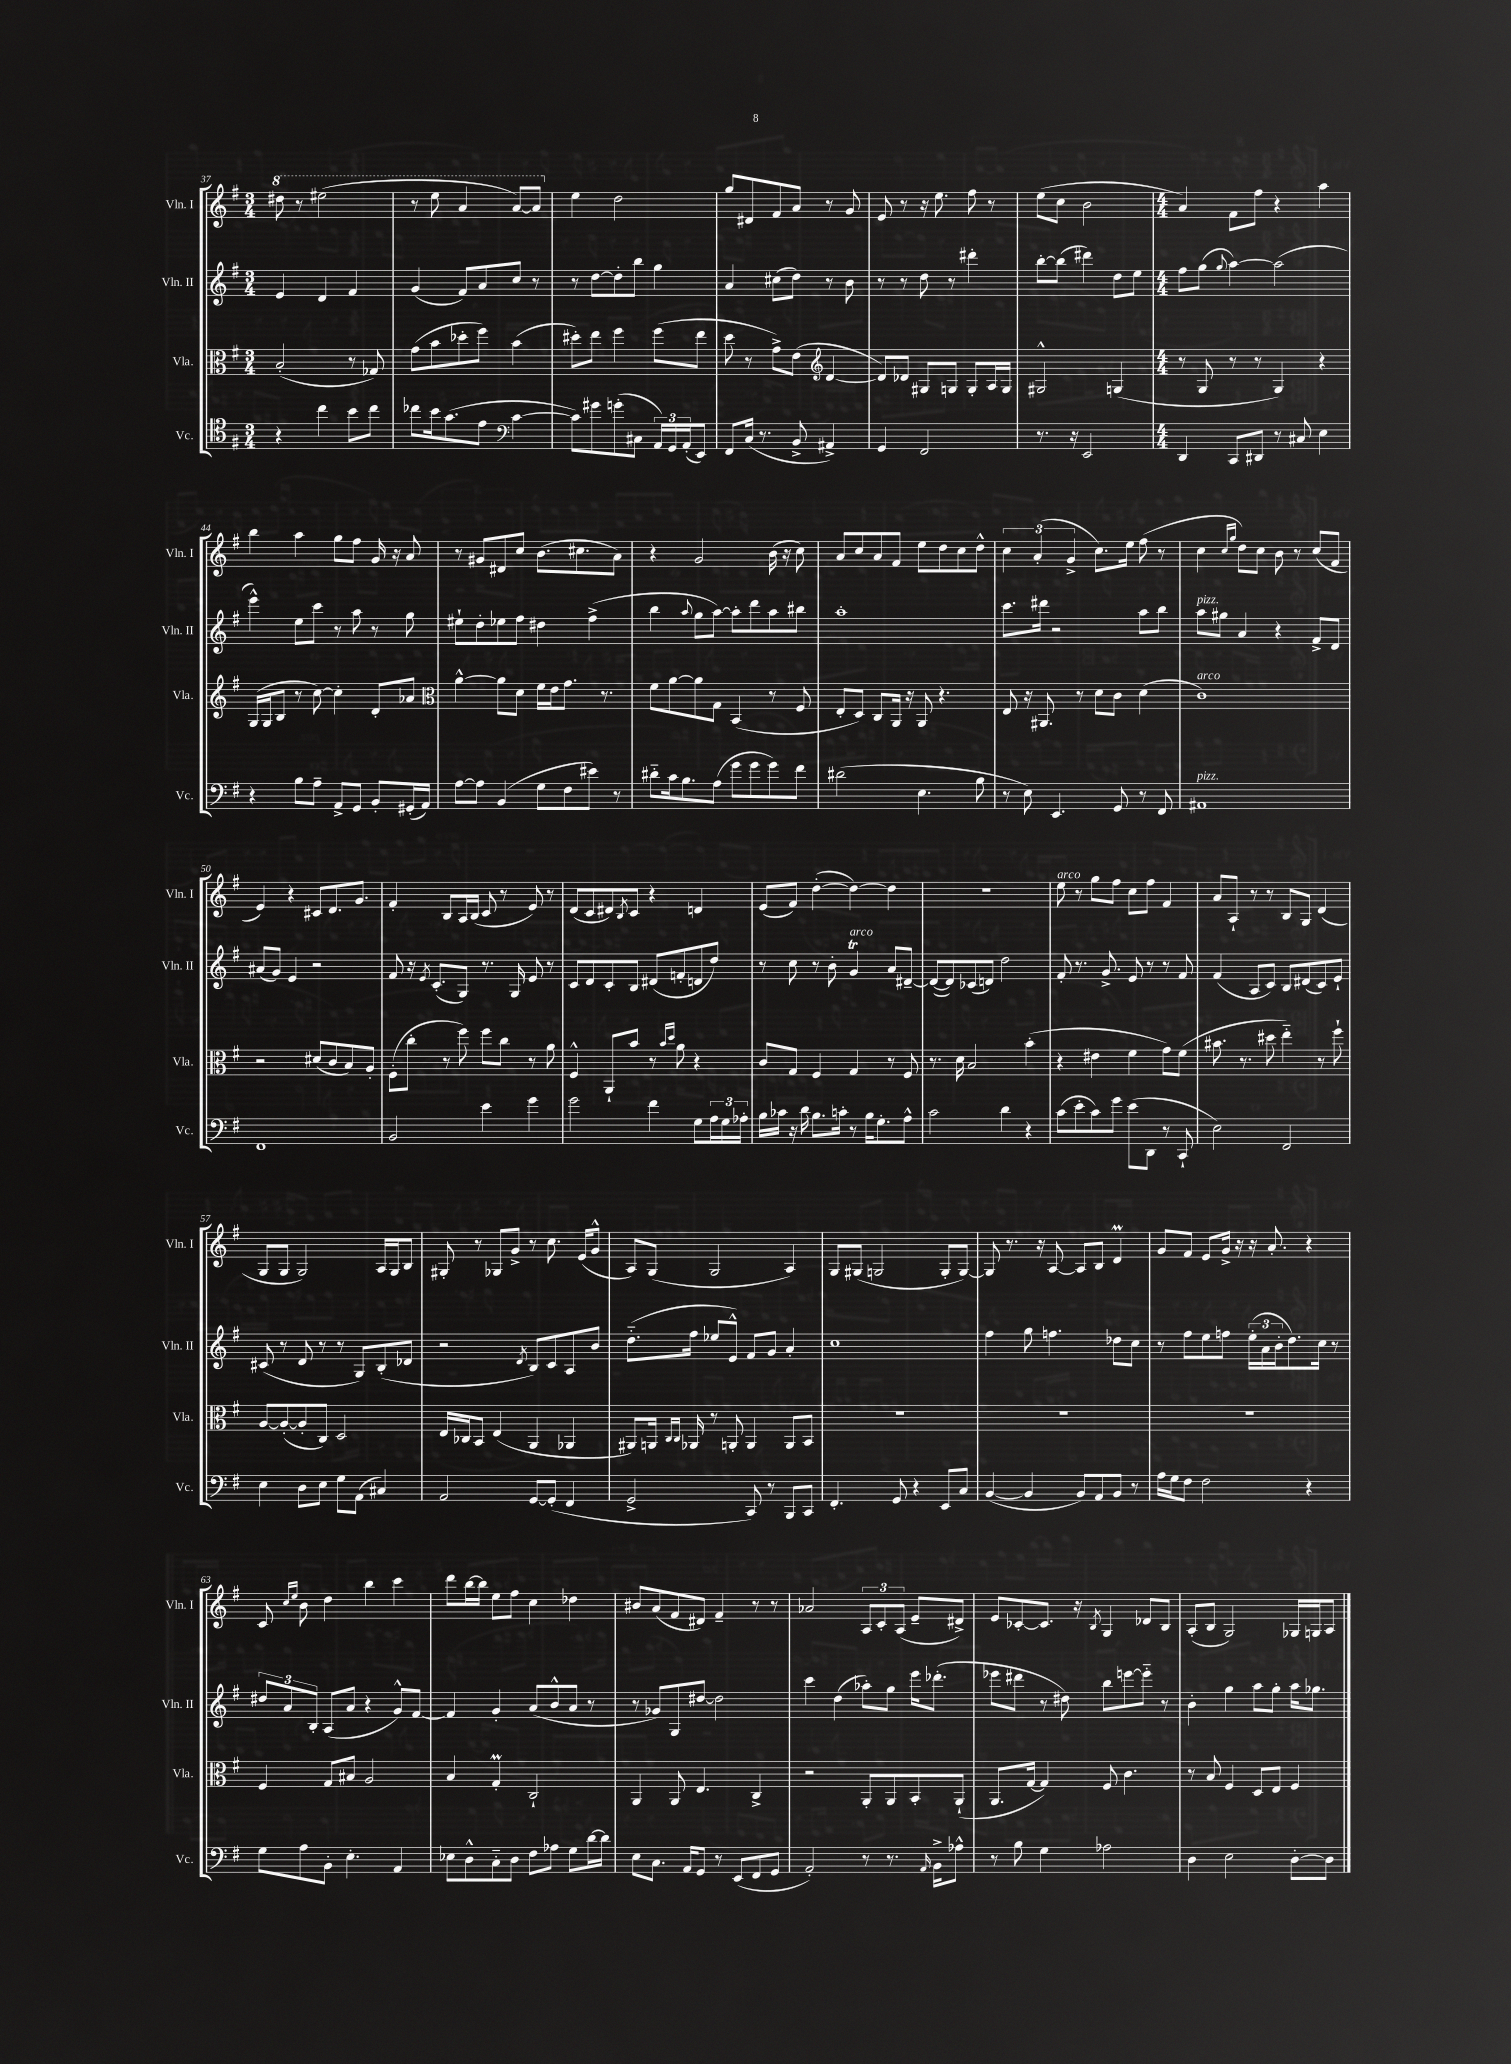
<<
\new StaffGroup <<
\new Staff = "s0" \with { instrumentName = "Vln. I" shortInstrumentName = "Vln. I" } {
    \clef treble \key g \major \numericTimeSignature \time 3/4
    \ottava #1 dis'''8 r8 eis'''2( |
    r8 e'''8 a''4 a''8~) a''8 \ottava #0 |
    e''4 d''2 |
    g''8 dis'8 fis'8 a'8 r8 g'8 |
    e'8 r8 r16 e''8. fis''8 r8 |
    e''8( c''8 b'2 |
    \numericTimeSignature \time 4/4 a'4) fis'8 fis''8 r4 a''4 |
    b''4 a''4 g''8 fis''8 g'16 r16 a'8 |
    r8 gis'8 dis'8 c''8 b'8.( cis''8. a'8) |
    r4 g'2 b'16( r16 c''8) |
    a'8 c''8 a'8 fis'8 e''8 d''8 c''8 d''8-^ |
    \tuplet 3/2 { c''4 a'4-.( g'4-> } c''8.) e''16 fis''8( r8 |
    c''4 \grace { c''16 g''16 } d''8) c''8 b'8 r8 c''8( fis'8 |
    e'4) r4 cis'8 d'8. g'8. |
    fis'4-. b8 a16 b16( c'8 r8 e'8) r8 |
    d'8( c'8 dis'8) \acciaccatura { b8 } c'8 r4 d'4 |
    e'8( fis'8) d''4~-.( d''4~) d''4 |
    R1 |
    e''8^\markup { \italic "arco" } r8 g''8 fis''8 c''8 fis''8 fis'4 |
    a'8 a8-! r8 r8 b8 g8 d'4( |
    g8 g8 g2) a16 g16 b8 |
    gis8-. r8 ges8 g'8-> r8 c''8. e'16( g'8-^ |
    a8) g8( g2 a4) |
    g8 gis8( g2 g8-. g8~) |
    g8 r8. r16 a8~ a8 b8 d'4\prall |
    g'8 fis'8 e'8 g'16-> r16 r16 a'8.-. r4 |
    c'8 \grace { c''16 e''16 } b'8 d''4 b''4 c'''4 |
    d'''8 b''16~ b''16 e''8 fis''8 c''4 des''4 |
    bis'8 a'8( fis'8 dis'8) fis'4-- r8 r8 |
    aes'2 \tuplet 3/2 { a8 c'8-. a8( } e'8-- dis'8->) |
    e'8 ces'8~-. ces'8. r16 \acciaccatura { b8 } g4 des'8 b8 |
    a8-.( b8 g2) ges16 g16 a8 \bar "|." |
}
\new Staff = "s1" \with { instrumentName = "Vln. II" shortInstrumentName = "Vln. II" } {
    \clef treble \key g \major \numericTimeSignature \time 3/4
    e'4 d'4 fis'4 |
    g'4( fis'8) a'8 c''8 r8 |
    r8 d''8~ d''8-. b''8 g''4 |
    a'4 cis''8( d''8) r8 b'8 |
    r8 r8 d''8 r8 dis'''4-. |
    b''8~-. b''8( dis'''4) d''8 e''8 |
    \numericTimeSignature \time 4/4 fis''8 g''8( \appoggiatura { g''8 } a''4~) a''2( |
    e'''4-^) e''8 c'''8 r8 a''8 r8 g''8 |
    eis''8-! d''8-. ees''8 fis''8 dis''4 fis''4->( |
    b''4 \appoggiatura { a''8 } g''8 a''8~) a''8-. d'''8 a''8 bis''8 |
    a''1-. |
    c'''8. dis'''16 r2 a''8 b''8 |
    a''8^\markup { \italic "pizz." } gis''8 a'4 r4 fis'8-> d'8 |
    ais'8( g'8) e'4 r2 |
    fis'8 r16 \acciaccatura { e'8 } c'8.-.( g8) r8. g16 e'8 r8 |
    c'8 d'8 c'8-. b8 dis'8( f'8-. d'8 d''8) |
    r8 c''8 r8 b'8-. g'4\trill^\markup { \italic "arco" } a'8 dis'8~-- |
    dis'8~( dis'8) ces'8( d'8) d''2 |
    fis'8-. r8. g'8.-> e'8 r8 r8 fis'8 |
    fis'4( a8 c'8) b8 dis'8( c'8) e'8-! |
    cis'8( r8 d'8 r8 r8 g8) b8-.( des'8 |
    r2 \acciaccatura { d'8 } b8) c'8 a8 b'8 |
    d''8.-_( fis''16 ees''8 e'8-^) fis'8 g'8 a'4-. |
    c''1 |
    fis''4 g''8 f''4. des''8 c''8 |
    r8 fis''8 e''8 f''8 \tuplet 3/2 { e''16-.( a'16 b'16-. } d''8.) c''16 r8 |
    \tuplet 3/2 { dis''8 a'8 b8-. } a8( a'8 r4 g'8-^) fis'8~ |
    fis'4 g'4-. a'8( b'8-^ a'8 r8 |
    r8 ges'8) g8 dis''8~ dis''2 |
    c'''4 d''4( aes''8-.) g''8 e'''16 des'''8.-.( |
    ees'''8 dis'''8 r8 dis''8) b''8 e'''8~ e'''8-_ r8 |
    b'4-. g''4 a''8 g''8-. a''16 ges''8. \bar "|." |
}
\new Staff = "s2" \with { instrumentName = "Vla." shortInstrumentName = "Vla." } {
    \clef alto \key g \major \numericTimeSignature \time 3/4
    b2-.( r8 ges8) |
    g'8( b'8 des''8-. fis''8) b'4( |
    dis''8-.) e''8 fis''4 fis''8( e''8 |
    d''8 r8 g'8->) e'8( \clef treble d'4~ |
    d'8) des'8 gis8 g8 g8-. a16 g16 |
    gis2-^ g4( |
    \numericTimeSignature \time 4/4 r8 g8 r8 r8 g4) r4 |
    g16( g16 b8 r8 c''8~) c''4-. d'8-. aes'8 |
    \clef alto a'4~-^ a'8 d'8 fis'16 e'16 g'8. r8. |
    fis'8 a'8~ a'8 g8 b,4( r8 fis8 |
    e8-. d8) c8 a,16 r16 a,8 r4. |
    e8 r16 ais,8. r8 d'8 c'8 d'4( |
    c'1^\markup { \italic "arco" }) |
    r2 dis'8( c'8 b8) a8-. |
    fis8-.( c''8-. r8 fis''8) fis''8 c''8 r8 a'8 |
    fis4-^ a,8-! b'8 r8 \grace { b'16 d''16 } a'8 r4 |
    c'8 g8 fis4 g4 r8 fis8 |
    r8. d'16 b2 b'4-.( |
    r4 eis'4 fis'4 g'8) fis'8( |
    bis'8. r8. dis''8 e''4-_) r8 fis''8-! |
    a8~ a8~-.( a8-. c8) d2 |
    e16 ces16 b,8 e4( a,4 aes,4 |
    ais,8) a,16 \grace { c16 c16 } aes,16 r8 a,8-. a,4 a,8 b,8 |
    R1 |
    R1 |
    R1 |
    fis4 g8 bis8 a2 |
    b4 g4-.\prall c2-! |
    a,4 a,8 e4. c4-> |
    r2 a,8-. a,8 b,8-. a,8-!( |
    a,8. g16~ g4) fis8 c'4. |
    r8 b8 fis4 d8 e8 fis4 \bar "|." |
}
\new Staff = "s3" \with { instrumentName = "Vc." shortInstrumentName = "Vc." } {
    \clef tenor \key g \major \numericTimeSignature \time 3/4
    r4 c''4 b'8 c''8 |
    ces''8 b'16 g'8.( e'8 \clef bass c'4~ |
    c'8) gis'8 g'8-.( cis8 \tuplet 3/2 { a,16) g,16 a,16-.( } e,8) |
    fis,8 c16( r8. b,8-> ais,4->) |
    g,4 fis,2 |
    r8. r16 e,2 |
    \numericTimeSignature \time 4/4 d,4 c,8 dis,8 r8 cis8 e4 |
    r4 b8 a8-- a,8-> g,8 b,8-. gis,16-.( a,16) |
    a8~ a8 b,4( g8 fis8 eis'8) r8 |
    dis'8-_ c'16 b8. a8( g'8 g'8 g'8) fis'8 |
    dis'2( e4. b8 |
    r8 e8) e,4. g,8 r8 fis,8 |
    ais,1^\markup { \italic "pizz." } |
    fis,1 |
    b,2 e'4 g'4 |
    g'2 fis'4 g8 \tuplet 3/2 { a16 g16 aes16-. } |
    b16 ces'16 r16 d'16 b8. c'16-. r8 b16 g8.-. a8-^ |
    c'2 d'4 r4 |
    c'8( e'8-. c'8) g'8 e'8( d,8 r8 c,8-! |
    e2) fis,2 |
    e4 d8 e8 g8 a,8( cis4) |
    a,2 g,8~ g,8-.( fis,4 |
    g,2-> c,8) r8 b,,8 c,8 |
    fis,4.-. g,8 r4 e,8 c8 |
    b,4~( b,4 b,8) a,8 b,8 r8 |
    a16 g16 fis8 fis2 r4 |
    g8 a8 b,8-. e4.-. a,4 |
    ees8 d8-^ c8-_ d8 fis8 aes8 g8 d'16~ d'16 |
    e8 c8. a,16 g,8 r8 e,8( fis,8 g,8 |
    a,2-.) r8 r8. \grace { a,16 } b,16-> aes8-^ |
    r8 b8 g4 aes2 |
    d4 e2 d8~-. d8 \bar "|." |
}
>>
>>
\layout { \context { \Score currentBarNumber = #37 } }
